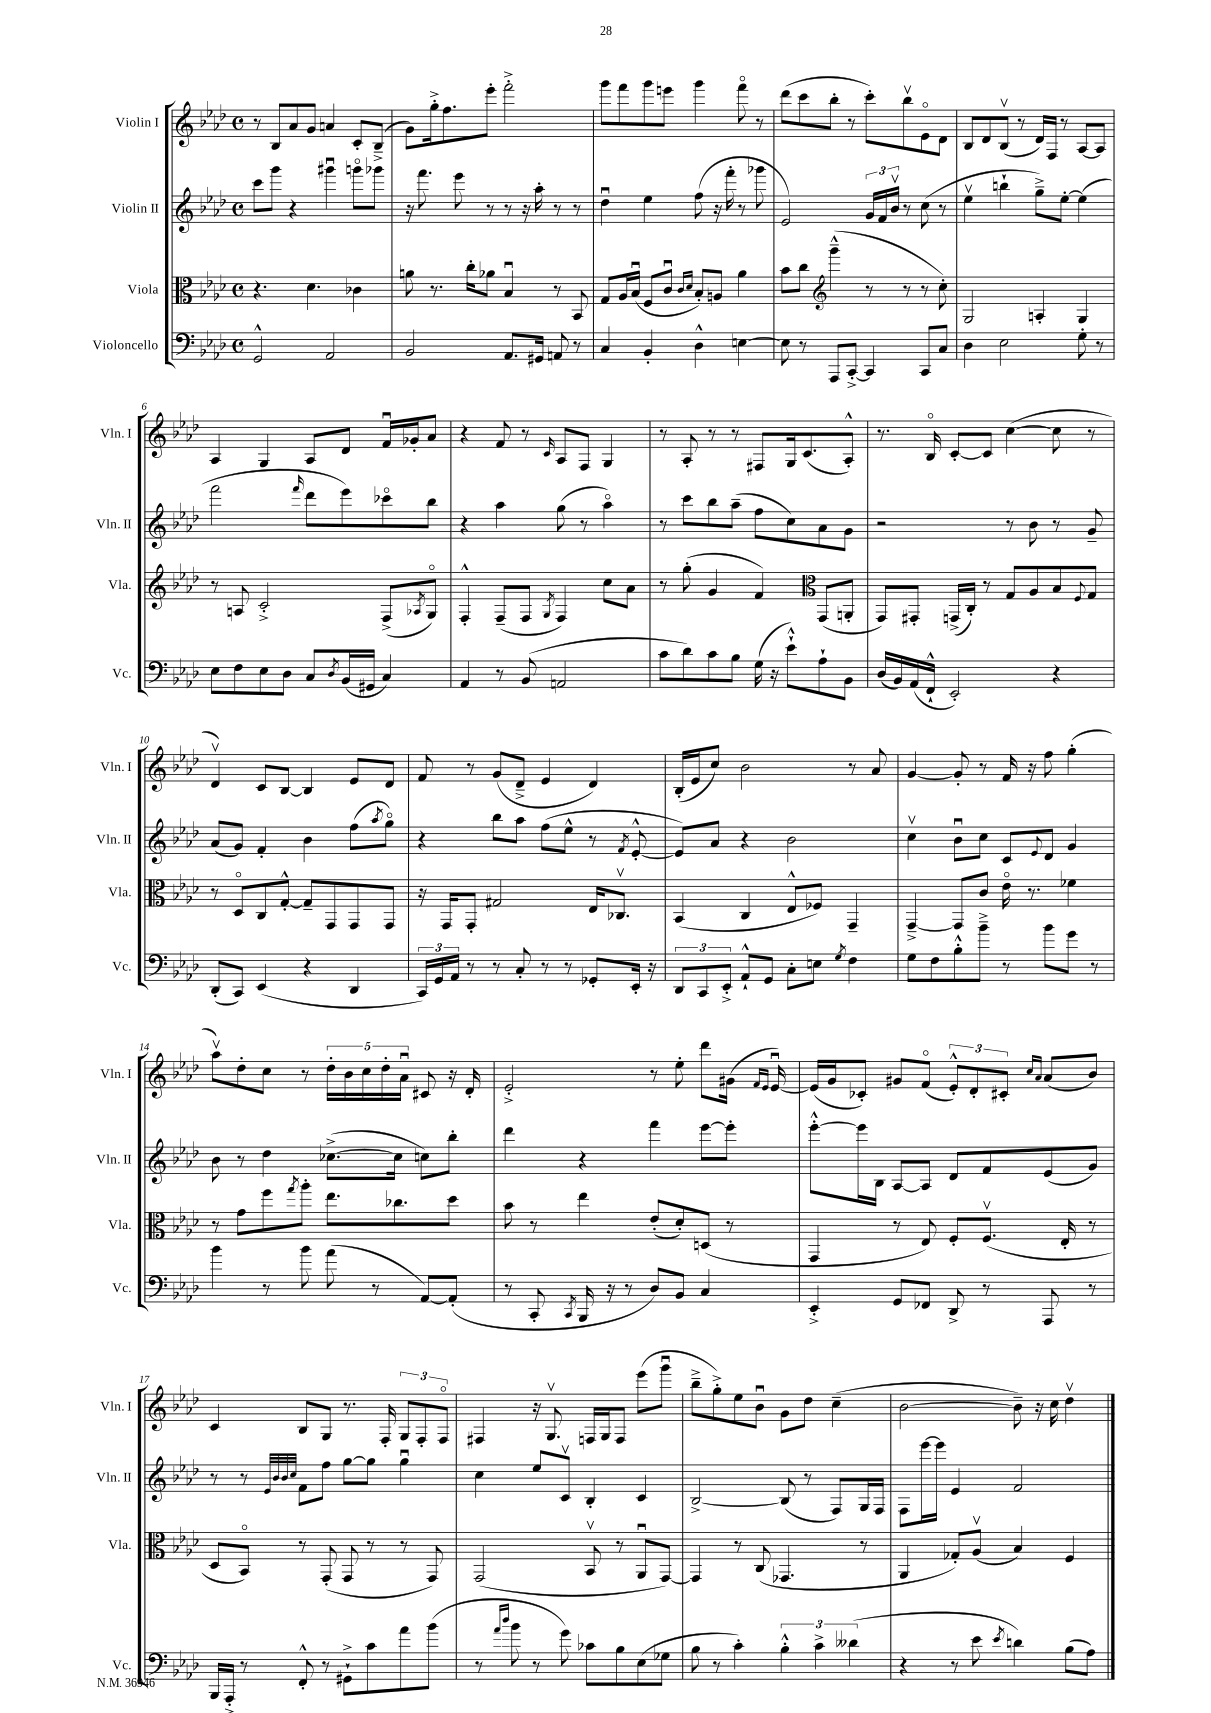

**kern	**kern	**kern	**kern
*staff4	*staff3	*staff2	*staff1
*clefF4	*clefC3	*clefG2	*clefG2
*k[b-e-a-d-]	*k[b-e-a-d-]	*k[b-e-a-d-]	*k[b-e-a-d-]
*M4/4	*M4/4	*M4/4	*M4/4
*met(c)	*met(c)	*met(c)	*met(c)
2GG^^	4.r	8ccc	8r
.	.	8ggg	8B-
.	.	4r	8a-
.	4.d-	.	8g
2AA-	.	4ggg#u	4a
.	4c-	8gggo	8c'
.	.	8ggg-	(8B-~^
=	=	=	=
2BB-	8a	16r	8g)
.	.	8.fff	.
.	8.r	.	16gg'^
.	.	.	8.ff
.	.	8eee-	.
.	16cc'	.	.
.	8a-	8r	8eee-'
8.AA-	4B-u	8r	2fff'^
.	.	16r	.
16GG#	.	16aa-'	.
8AA	8r	8r	.
8r	8BB-	8r	.
=	=	=	=
4C	8G	4dd-u	8ggg
.	16A-	.	8fff
.	(16B-u	.	.
4BB-'	8F	4ee-	8ggg
.	8cu	.	8eee
.	16qqc	.	.
.	16qqd-	.	.
4D-^^	8B-')	(8ff	4ggg
.	8A	16r	.
.	.	16fff'	.
[4E	4a-	8r	8fffo
.	.	8ggg-	8r
=	=	=	=
8E]	8b-	2e-)	(8ddd-
8r	8cc	.	8ccc
*	*clefG2	*	*
8AAA-	(4ggg~^^	.	8bb-'
[8CC'^	.	.	8r
4CC]	8r	24g	8ccc')
.	.	24f	.
.	.	24b-v	.
.	8r	8r	8bb-v
8CC	8r	(8cc	8e-o
8C	8cc')	8r	8d-
=	=	=	=
4D-	2G	4ee-v	8B-
.	.	.	8d-
2E-	.	4bb`	(8B-v
.	.	.	8r
.	4A'	8gg~^)	16d-)
.	.	.	16F
.	.	[8ee-'	8r
8G'	4G	(4ee-]	[8A-
8r	.	.	8A-]
=	=	=	=
8E-	8r	2fff	4A-
8F	8A	.	.
8E-	2c'^	.	4G
8D-	.	.	.
.	.	16qqfff	.
8C	.	8ddd-	8A-
8qD-	.	.	.
(16BB-	.	8eee-)	8d-
16GG#	.	.	.
4C)	(8F^	8ccc-o	16fu
.	.	.	16g-'
.	8qA-	.	.
.	8Go)	8bb-	8a-
=	=	=	=
4AA-	4F'^^	4r	4r
8r	(8F~	4aa-	8f
(8BB-	8F	.	8r
.	8qG	.	16qqc
2AA	4F)	(8gg	8A-
.	.	8r	8F
.	8cc	4aa-o)	4G
.	8a-	.	.
=	=	=	=
8c	8r	8r	8r
8d-)	(8gg'	8ccc	8A-'
8c	4g	8bb-	8r
8B-	.	(8aa-~	8r
(16G	4f)	8ff	8F#
16r	.	.	.
8e-`^^)	.	8cc)	16G
.	.	.	(8.c
*	*clefC3	*	*
8A-`	(8GG	8a-	.
8BB-	8AA'	8g	8A-'^^)
=	=	=	=
(16D-	8GG)	2r	8.r
16BB-)	.	.	.
(16AA-	8GG#'	.	.
16FF`^^	.	.	16B-o
2EE-')	(16GG^	.	[8c'
.	16C')	.	.
.	8r	.	8c]
.	8G	8r	([4cc
.	8A-	8b-	.
4r	8B-	8r	8cc]
.	8qqF	.	.
.	8G	8g~	8r
=	=	=	=
(8DD-'	8r	(8a-	4d-v)
8CC)	8D-o	8g)	.
(4EE-	8C	4f'	8c
.	[8G'^^	.	[8B-
4r	8G~]	4b-	4B-]
.	8GG	.	.
4DD-	8GG	(8ff	8e-
.	.	8qaa-	.
.	8GG	8ggo)	8d-
=	=	=	=
24CC)	16r	4r	8f
24GG	.	.	.
.	16GG	.	.
24AA-	.	.	.
8r	8GG'	.	8r
8r	2G#	8bb-	(8g
8C'	.	8aa-	8d-~^
8r	.	(8ff	4e-
8r	.	8ee-^^	.
8GG-'	16E-	8r	4d-)
.	8.C-v	.	.
.	.	8qf	.
16EE-'	.	[8e-'^^	.
16r	.	.	.
=	=	=	=
12DD-	(4BB-	8e-])	(16B-'
.	.	.	16e-
12CC	.	.	.
.	.	8a-	8cc)
12EE-'^	.	.	.
8AA-`^^	4C	4r	2b-
8GG	.	.	.
8C'	8E-^^	2b-	.
8E	8F-)	.	.
8qG	.	.	.
4F	4GG~	.	8r
.	.	.	8a-
=	=	=	=
8G	[4GG~^	4ccv	[4g
8F	.	.	.
8B-'^^	8GG]	8b-u	8g']
8b-~^	8c	8cc	8r
8r	16e-o	8c	16f
.	8.r	.	16r
.	.	8qqe-	.
8b-	.	8d-	8ff
8g	4f-	4g	(4gg'
8r	.	.	.
=	=	=	=
4b-	8r	8b-	8aa-v)
.	8g	8r	8dd-'
8r	8ff	4dd-	8cc
.	8qgg	.	.
8b-	8aa-'	.	8r
(8a-	8.ee-	([8.cc-^	20dd-'
.	.	.	20b-
.	.	.	20cc
8r	.	.	.
.	.	.	20dd-'
.	8.cc-	16cc-]	.
.	.	.	20a-u
[8AA-)	.	8cc)	8c#
(8AA-']	8dd-	8bb-'	16r
.	.	.	16d-'
=	=	=	=
8r	8b-	4ddd-	2e-'^
8CC'	8r	.	.
8qCC	.	.	.
16BBB-	4ee-	4r	.
16r	.	.	.
8r	.	.	.
8D-)	(8e-'	4fff	8r
8BB-	8d-')	.	8ee-'
4C	(8D	[8eee-	8ddd-
.	8r	8eee-']	(16g#
.	.	.	16qqf
.	.	.	16qqe-
.	.	.	[16e-u)
=	=	=	=
4EE-'^	4GG	[8eee-'^^	(16e-]
.	.	.	16g
.	.	16eee-]	8c-')
.	.	16B-	.
8GG	8r	[8A-	8g#
8FF-	8E-)	8A-]	(8fo
8DD-^	8F'	8d-	12e-'^^)
.	.	.	12d-'
8r	(8.Fv	8f	.
.	.	.	12c#'
.	.	.	16qqcc
.	.	.	16qqa-
8AAA-	.	(8e-	(8a-
.	16E-'	.	.
8r	8r	8g)	8b-)
=	=	=	=
16BBB-	8D-	8r	4c
16AAA-'^	.	.	.
8r	8BB-o)	8r	.
.	.	32qqe-	.
.	.	32qqb-	.
.	.	32qqb-	.
.	.	32qqcc	.
8FF'^^	8r	8f	8B-
8r	(8GG'	8ff	8G
8GG#`^	8GG	[8gg	8.r
8c	8r	8gg]	.
.	.	.	16F'
8a-	8r	4ggu	12G
.	.	.	12F'
(8b-	8GG)	.	.
.	.	.	12Fo
=	=	=	=
8r	(2GG	4cc	4F#
16qqa-	.	.	.
16qqdd-	.	.	.
8b-	.	.	.
8r	.	8ee-	16r
.	.	.	8.Gv
8g)	.	8cv	.
8c-	8BB-v	4B-'	16F
.	.	.	16G
8B-	8r	.	8F
(8E-	8AA-u	4c	(8eee-
8G-	[8GG)	.	8gggu
=	=	=	=
8B-	4GG]	[2B-^	8bb-~^
8r	.	.	8gg'^)
4c')	8r	.	8ee-
.	(8C	.	8b-u
6B-'^^	4.GG-	(8B-]	8g
.	.	8r	8dd-
6c^	.	.	.
.	.	8F)	(4cc~
(6d--	.	.	.
.	8r	16G	.
.	.	16F	.
=	=	=	=
4r	4AA-	8F	[2b-
.	.	[16eee-	.
.	.	16eee-]	.
8r	8G-')	4e-	.
8e-	(8A-v	.	.
8qe-	.	.	.
4d)	4B-)	2f	8b-~])
.	.	.	16r
.	.	.	16cc
(8B-	4F	.	4dd-v
8A-)	.	.	.
==	==	==	==
*-	*-	*-	*-
